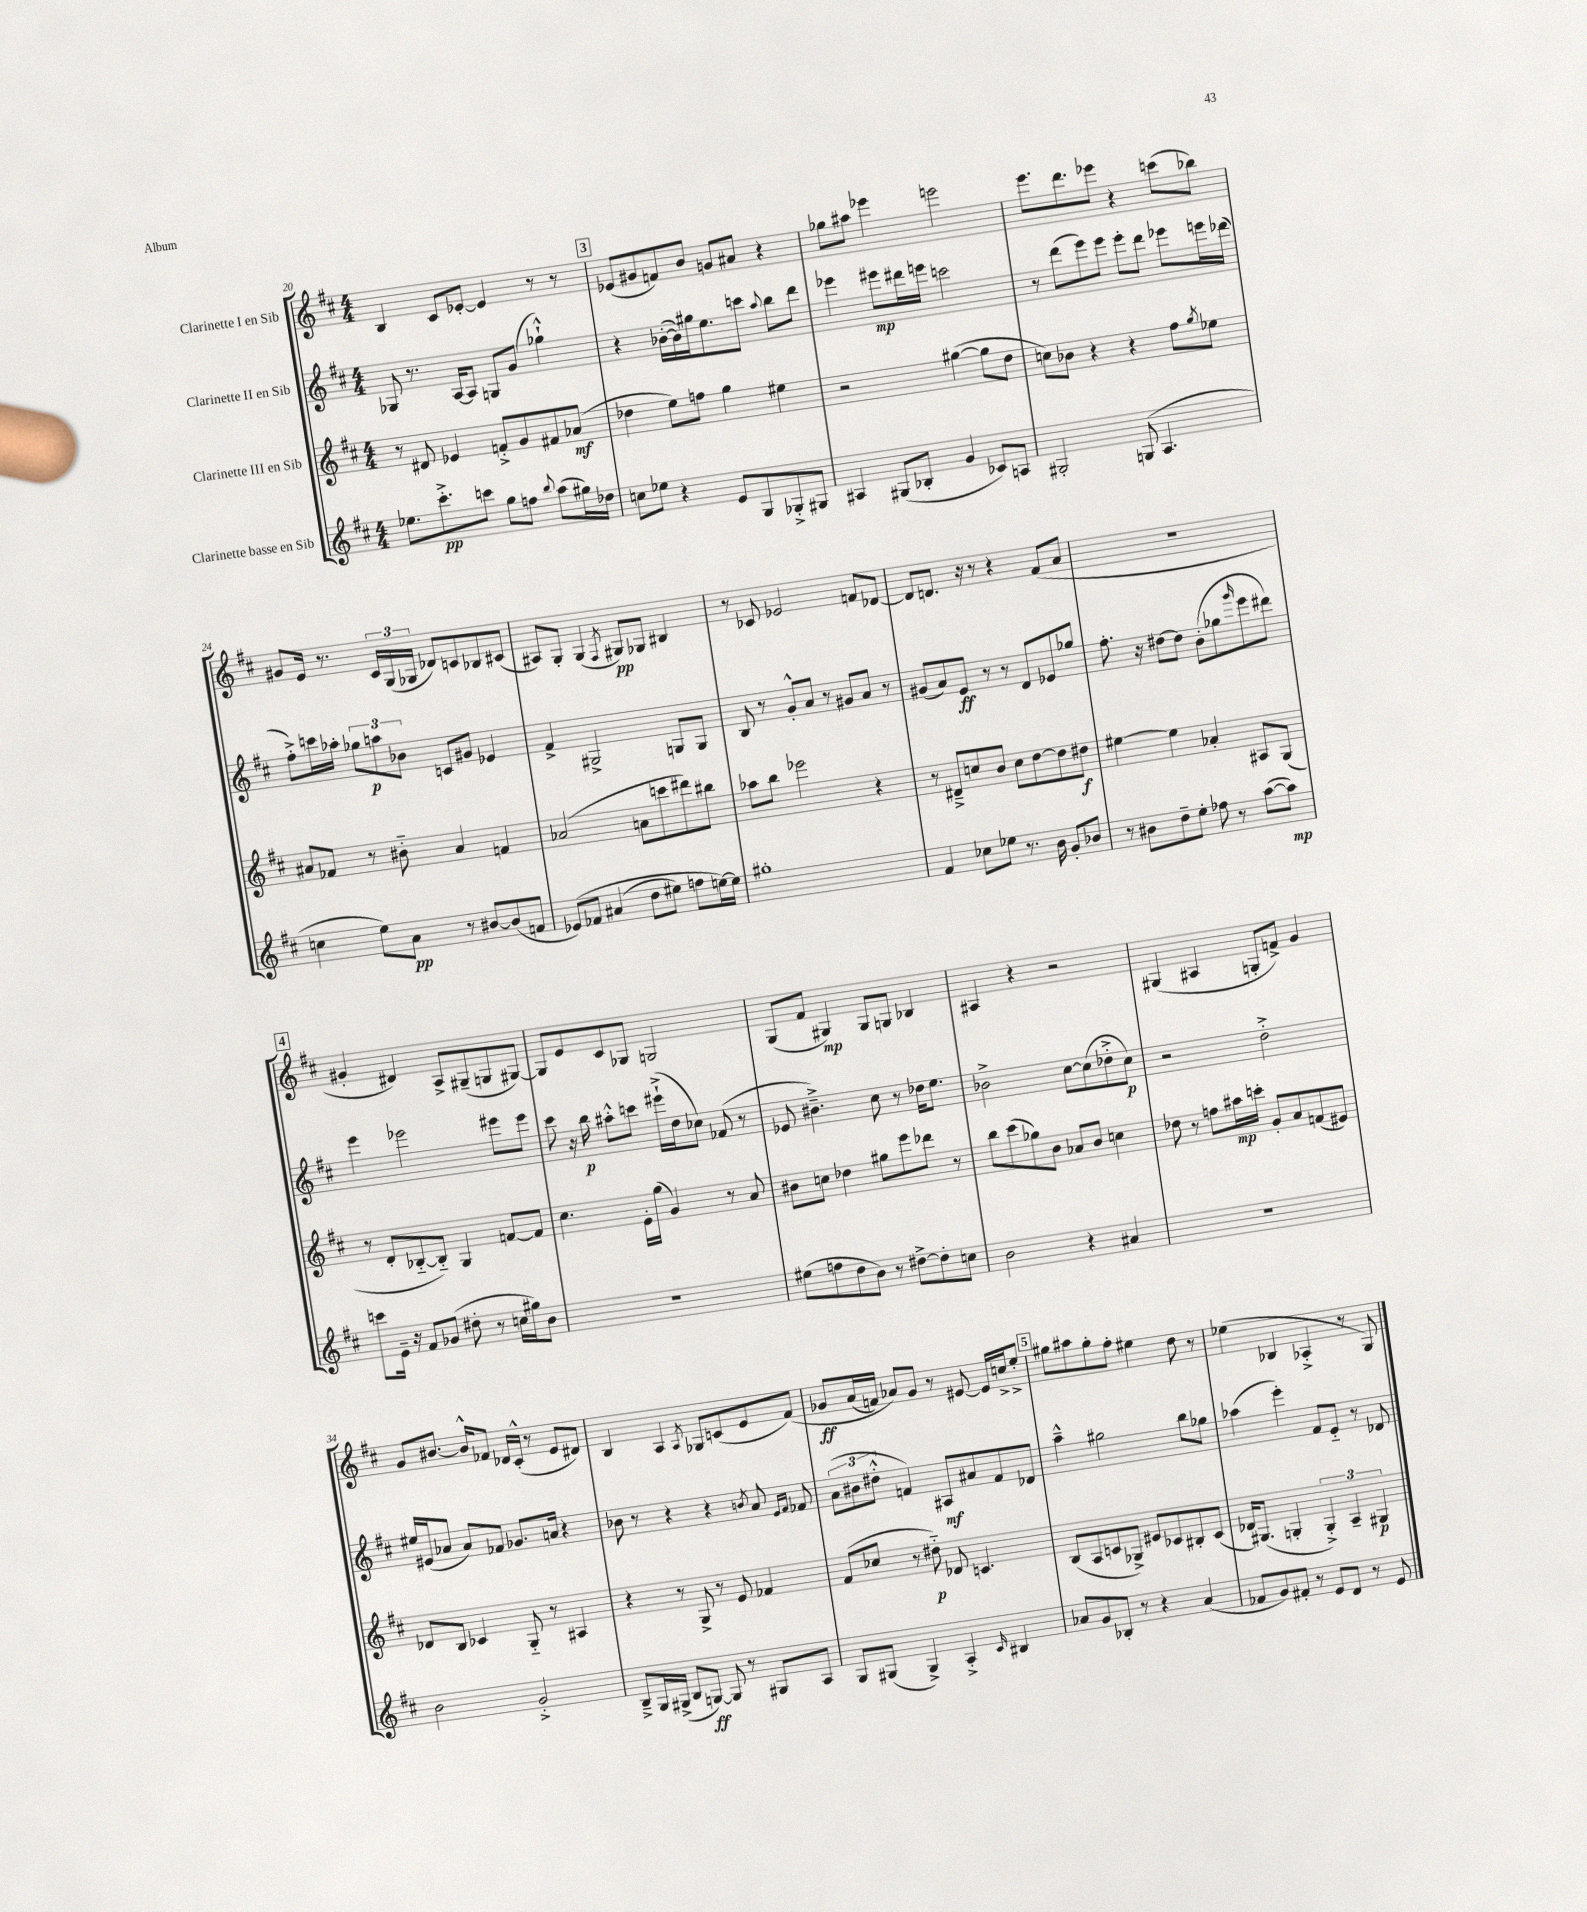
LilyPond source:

<<
\new StaffGroup <<
\new Staff = "s0" \with { instrumentName = "Clarinette I en Sib" } {
    \clef treble \key d \major \numericTimeSignature \time 4/4
    b4 cis'8 ees'8~-. ees'4 r8 r8 |
    \mark \markup { \box "3" } ees'8( gis'8 f'8) b'8 g'8 ais'8 r4 |
    ges''8 ais''8 ees'''4 e'''2 |
    e'''8. d'''8. ees'''8 r4 c'''8( bes''8) |
    gis'8 e'16 r8. \tuplet 3/2 { cis'16 g16( ges16 } des'8) c'8 bes8 cis'8( |
    ais8) g8-. g4( \acciaccatura { fis8 } gis8\pp) ges8 bis4 |
    r8 ces'8 ees'2 f'8 des'8~ |
    des'8 d'8. r16 r8 r4 fis'8( a'8 |
    R1 |
    \mark \markup { \box "4" } gis'4-. dis'4) a8-> gis8--( g8 gis8~) |
    gis8 e'8 cis'8 ges8 g2 |
    g8( fis'8 gis4\mp) gis8 g8 bes4 |
    ais4 r4 r2 |
    gis4( ais4 g8-. f'8->) g'4 |
    g'8 bis'8.~ bis'16-^ fes'8 des'16 cis'16-.-^( r8 e'8 dis'8) |
    b4 a4 \acciaccatura { a8 } ges8 c'8( e'8 fis'8)\( |
    ges'8\ff a'16( f'16) aes'8\) ges'8 r8 eis'8~ eis'16 c''16-> e''8-.-> |
    \mark \markup { \box "5" } gis''8 ais''8 gis''8-. fis''8-. eis''4 d''8 r8 |
    ees''4( bes4 aes4-.-> r8 g8) \bar "|." |
}
\new Staff = "s1" \with { instrumentName = "Clarinette II en Sib" } {
    \clef treble \key d \major \numericTimeSignature \time 4/4
    ges8 r8. a16~ a8 g8 g'8( ges''4-!-^) |
    \mark \markup { \box "3" } r4 bes'16~-.( bes'16) gis''16 e''8. c'''8 \appoggiatura { a''8 } b''8 d'''8 |
    ees'''4 eis'''8\mp dis'''16 e'''16 c'''2 |
    r8 d'''8( e'''8) e'''8 e'''8-. d'''8 ees'''8 e'''16 des'''16( |
    fis''8-.->) c'''16 aes''16-. \tuplet 3/2 { ges''8 a''8\p bes'8 } c'8 gis'8 ees'4 |
    fis'4-> gis2-> g8 g8 |
    b8 r8 g'8-.-^ a'8 r8 gis'8 a'8 r8 |
    gis'8( a'8) e'8\ff r8 r8 d'8 ees'8 ges''8 |
    fis''8.-. r16 dis''8~ dis''8 b'8-.( ges''8 \grace { g'''16 } e'''8 dis'''8) |
    \mark \markup { \box "4" } e'''4 ees'''2 eis'''8 eis'''8 |
    cis'''8 r16 b''16\p ais''8-.-^ c'''8 eis'''16-!->( d''16 ces''8) fes'8( r8 |
    ees'8 bis'4.--->) cis''8 r8 des''16 e''8. |
    bes'2-> cis''8~ cis''8( des''8-.-> cis''8\p) |
    r2 d''2-.-> |
    eis''16 eis'16( aes'8 aes'8) fes'8 ges'8. a'16 r4 |
    bes'8 r8 r4 r4 \acciaccatura { b'8 } a'8 \grace { e'16 fis'16 } fes'8 |
    \tuplet 3/2 { a'8( bis'8 dis''8-.-^ } f'4) ais8\mf ais'8 f'8 des'8 |
    \mark \markup { \box "5" } a''4---^ gis''2 b''8 ges''8 |
    aes''4( e'''4-.) fis'8 e'8-_ r8 des'8 \bar "|." |
}
\new Staff = "s2" \with { instrumentName = "Clarinette III en Sib" } {
    \clef treble \key d \major \numericTimeSignature \time 4/4
    r8 dis'8 ees'4 f'8-.-> g'8 fis'8 aes'8\mf( |
    \mark \markup { \box "3" } des''4 e''8) f''8 g''4 eis''4 |
    r2 gis''4~( gis''8 d''8 |
    c''8) bes'8 r4 r4 fis''8 \acciaccatura { g''8 } ees''8 |
    ais'8 fes'8 r8 bis'8-_ ais'4 f'4 |
    aes'2( a'8 c'''8 dis'''8) bis''8 |
    aes''8 b''8 ees'''2 r4 |
    r8 dis'8---> c''8 b'8 c''8 d''8~ d''8 dis''8\f |
    eis''4~ eis''4 aes'4-. ais8 g8( |
    \mark \markup { \box "4" } r8 d'8-. bes8~-_ bes8-_) g4 f'8~ f'8 |
    cis''4. e'16-. g''16( g'4) r8 a'8 |
    bis'8 c''8 des''4 gis''8 e'''8 des'''8 r8 |
    b''8 cis'''8( ges''8) b'8 aes'8 b'8 c''4 |
    des''8 r8 f''8 ais''16\mp c'''16-. g'8-. a'8 f'8( eis'8) |
    des'8 b8 ces'4 g8-_ r8 ais4 |
    r4 r8 g8-> r8 e'8 fes'4 |
    fis'8( ces''8 r8 dis''8-_\p) des'8 c'4. |
    \mark \markup { \box "5" } b8( a8 c'8 ges8->) eis'8 ces'8 bis8-. ces'8( |
    des'16) gis8.( g4-. \tuplet 3/2 { g4-.->) a4-- gis4\p } \bar "|." |
}
\new Staff = "s3" \with { instrumentName = "Clarinette basse en Sib" } {
    \clef treble \key d \major \numericTimeSignature \time 4/4
    ees''8. cis'''8.-.->\pp c'''8 g''8 f''8 \appoggiatura { b''8 } a''8( gis''16) des''16 |
    \mark \markup { \box "3" } c''8 ees''8 r4 e'8 g8 ges8-.-> gis8 |
    ais4 gis8( bes8-. g'4 ces'8) a8 |
    gis2-. g8( a4. |
    c''4 e''8) a'8\pp r8 bis'8~ bis'8( f'8 |
    ees'8)\( fes'8 ais'4( d''8 eis''8) f''8 e''16~\) e''16 |
    gis''1-. |
    fis'4 ces''8 ees''8 r8. b'16 g'8-. bes'8 |
    r8 bis'8 d''8-- e''8-. fes''8 r8 a''8~( a''8\mp) |
    \mark \markup { \box "4" } c'''8 e'16-- r16 fis'8 ges'8( dis''8-. r8 c''16 gis''16) b'8 |
    R1 |
    eis''8( f''8 d''8 b'8) r8 dis''8~-> dis''8-. c''8 |
    b'2 r4 ais'4 |
    R1 |
    b'2 g'2-.-> |
    b8---> g16 gis16->( b8 g8~\ff) g8 r8 gis8 a8 |
    g8 gis8( gis4->) a4-.-> \grace { cis'16 } bis4 |
    \mark \markup { \box "5" } aes'8 g'8 bes8-. r8 r4 aes'4( |
    fes'8 g'8) fis'8-. r8 e'8 d'8 r8 e'8 \bar "|." |
}
>>
>>
\layout { \context { \Score currentBarNumber = #20 } }
